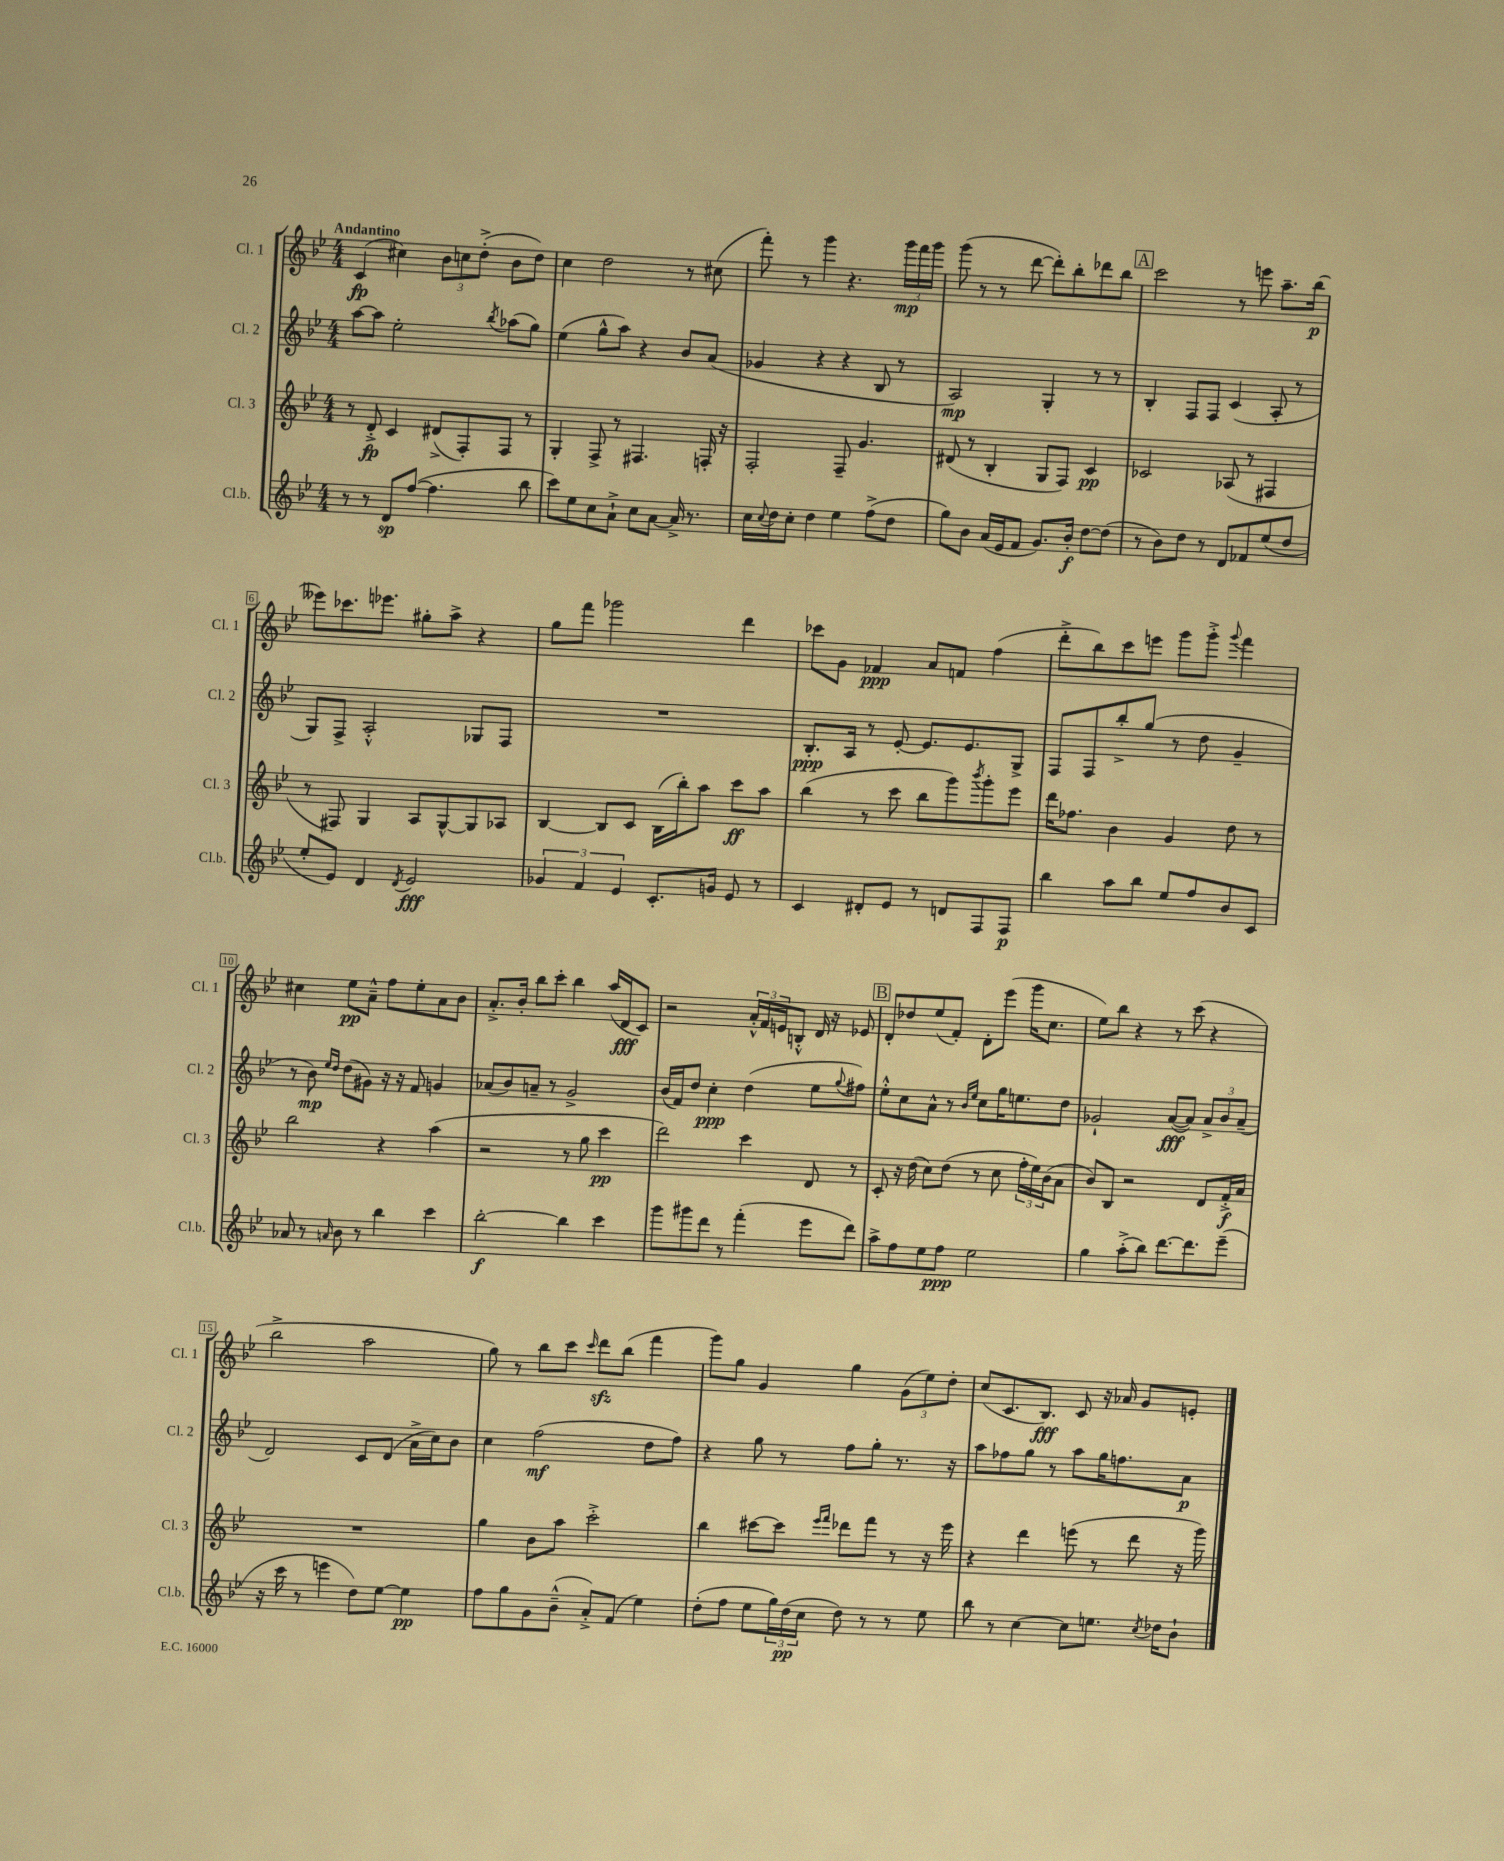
<<
\new StaffGroup <<
\new Staff = "s0" \with { instrumentName = "Cl. 1" shortInstrumentName = "Cl. 1" } {
    \clef treble \key bes \major \numericTimeSignature \time 4/4 \tempo "Andantino"
    c'4\fp( cis''4) \tuplet 3/2 { bes'8 c''8 d''8-.->( } bes'8 d''8) |
    c''4 d''2 r8 cis''8( |
    f'''8-.) r8 g'''4 r4. \tuplet 3/2 { g'''16\mp f'''16 g'''16 } |
    g'''8( r8 r8 d'''8~ d'''8-.) bes''8-. des'''8 bes''8 |
    \mark \markup { \box "A" } c'''2 r8 e'''8 a''8.-- bes''16\p( |
    eeses'''8) ces'''8. ees'''8. gis''8-. a''8-> r4 |
    g''8 f'''8 ges'''2 d'''4 |
    ces'''8 g'8 fes'4\ppp a'8 f'8 f''4( |
    d'''8-.-> bes''8) c'''8 e'''8 g'''8 g'''8-.-> \appoggiatura { g'''8 } f'''4 |
    cis''4 ees''8\pp a'8---^ f''8 ees''8-. a'8 bes'8 |
    a'8.-.-> bes'16-. bes''8 c'''8-. bes''4 a''16( d'16\fff c'8) |
    r2 \tuplet 3/2 { a'16-.-^ f'16 e'16 } b8-.-^ d'16 r16 ees'8 |
    \mark \markup { \box "B" } d'8-. des''8 ees''8( f'8-.) d'8-. ees'''8( g'''16 c''8. |
    ees''8) bes''8 r4 r8 c'''8( r4 |
    bes''2-> a''2 |
    g''8) r8 bes''8 c'''8 \grace { c'''16 } d'''8\sfz bes''8( f'''4 |
    g'''8) g''8 g'4 g''4 \tuplet 3/2 { g'8( ees''8) d''8-. } |
    c''8( c'8. bes8.\fff) c'8 r16 aes'16 g'8 e'8-. \bar "|." |
}
\new Staff = "s1" \with { instrumentName = "Cl. 2" shortInstrumentName = "Cl. 2" } {
    \clef treble \key bes \major \numericTimeSignature \time 4/4
    a''8~ a''8 ees''2-. \acciaccatura { bes''8 } aes''8( g''8) |
    ees''4( g''8-^ a''8) r4 bes'8 a'8( |
    ges'4 r4 r4 bes8 r8 |
    a2\mp) g4-. r8 r8 |
    \mark \markup { \box "A" } bes4-. f8 f8 c'4( a8-. r8 |
    g8) f8-> a2-.-^ ges8 f8 |
    R1 |
    bes8.-.\ppp a16 r8 ees'8~-. ees'8. ees'8. g8-> |
    f8 f8 bes''8-.-> g''8( r8 d''8 g'4-- |
    r8 bes'8\mp) \grace { ees''16 d''16 } d''8( gis'8) r16 r16 f'8 g'4 |
    aes'8( bes'8) a'8-- r8 g'2-> |
    bes'16( f'16) d''8 c''4-.\ppp d''4( ees''8 \appoggiatura { g''8 } fis''8) |
    \mark \markup { \box "B" } ees''8-.-^ c''8 a'8-^ r8 \grace { bes'16 ees''16 } c''8 g''16 e''8. d''8 |
    ges'2-! a'8~\fff( a'8) \tuplet 3/2 { a'8-> bes'8 a'8--( } |
    d'2) c'8 d'8( a'16-> c''16) bes'8 |
    c''4 f''2\mf( d''8 f''8) |
    r4 g''8 r8 f''8 g''8-. r8. r16 |
    a''8 fes''8 g''8 r8 a''8 g''16 f''8. a'8\p \bar "|." |
}
\new Staff = "s2" \with { instrumentName = "Cl. 3" shortInstrumentName = "Cl. 3" } {
    \clef treble \key bes \major \numericTimeSignature \time 4/4
    r8 d'8-.->\fp c'4 dis'8->( f8-.) f8 r8 |
    g4-. f8-> r8 fis4. f16-. r16 |
    f2-. f8-- g'4. |
    dis'8( r8 bes4-. g8 f8) c'4\pp |
    \mark \markup { \box "A" } ces'2 aes8( r8 fis4 |
    r8 fis8) g4 a8 g8~-^ g8 aes8 |
    bes4~ bes8 c'8 bes16( bes''16-.) a''8 c'''8\ff a''8 |
    bes''4( r8 c'''8 bes''8 g'''8) \acciaccatura { bes'''8 } g'''8-. ees'''8 |
    d'''16 fes''8. bes'4 g'4 d''8 r8 |
    bes''2 r4 a''4( |
    r2 r8 g''8 c'''4\pp |
    d'''2) c'''4 d'8 r8 |
    \mark \markup { \box "B" } c'8-. r16 d''16( c''8) d''8( r8 c''8 \tuplet 3/2 { f''16-. ees''16) bes'16( } a'8 |
    bes'8) bes8 r2 d'8 f'16-.->\f a'16 |
    R1 |
    g''4 bes'8 a''8 c'''2-.-> |
    bes''4 cis'''8~ cis'''8 \grace { ees'''16 f'''16 } des'''8 f'''8 r8 r16 ees'''16 |
    r4 d'''4 e'''8( r8 d'''8 r16 g'''16) \bar "|." |
}
\new Staff = "s3" \with { instrumentName = "Cl.b." shortInstrumentName = "Cl.b." } {
    \clef treble \key bes \major \numericTimeSignature \time 4/4
    r8 r8 d'8\sp f''8~( f''4. bes''8 |
    c'''8) ees''8 c''8 a'8-!-> c''8 a'8~ a'16-> r8. |
    c''16 \appoggiatura { c''8 } d''16 c''8-. d''4 ees''4 f''8->( d''8 |
    g''8) bes'8 a'16( ees'16 f'8 g'8.) bes'16-.\f d''8~ d''8( |
    \mark \markup { \box "A" } r8 bes'8) d''8 r8 d'8 fes'8 ees''8( d''8 |
    ees''8-. ees'8) d'4 \acciaccatura { d'8 } ees'2\fff |
    \tuplet 3/2 { ges'4 f'4 ees'4 } c'8.-. g'16 ees'8 r8 |
    c'4 dis'8-. ees'8 r8 d'8 f8 f8\p |
    bes''4 a''8 bes''8 ees''8 f''8 bes'8 c'8 |
    aes'8 r8 \grace { a'16 } bes'8 r8 bes''4 c'''4 |
    bes''2~-.\f bes''4 c'''4 |
    g'''8 gis'''8 d'''8 r8 f'''4-.( ees'''8 d'''8) |
    \mark \markup { \box "B" } a''8-> f''8 ees''8 f''8\ppp ees''2 |
    g''4 a''8-.->( bes''8) d'''8.~ d'''8. ees'''8--( |
    r16 c'''16 r8 e'''4 d''8) ees''8~ ees''4\pp |
    f''8 g''8 g'8 bes'8---^( a'8-.->) f'8( ees''4) |
    d''8-.( f''8 ees''8 \tuplet 3/2 { g''16) d''16\pp( c''16 } d''8) r8 r8 ees''8 |
    bes''8 r8 c''4~ c''8 e''8. \acciaccatura { c''8 } des''16 bes'8-! \bar "|." |
}
>>
>>
\layout { \context { \Score \override BarNumber.stencil = #(make-stencil-boxer 0.1 0.3 ly:text-interface::print) } }
